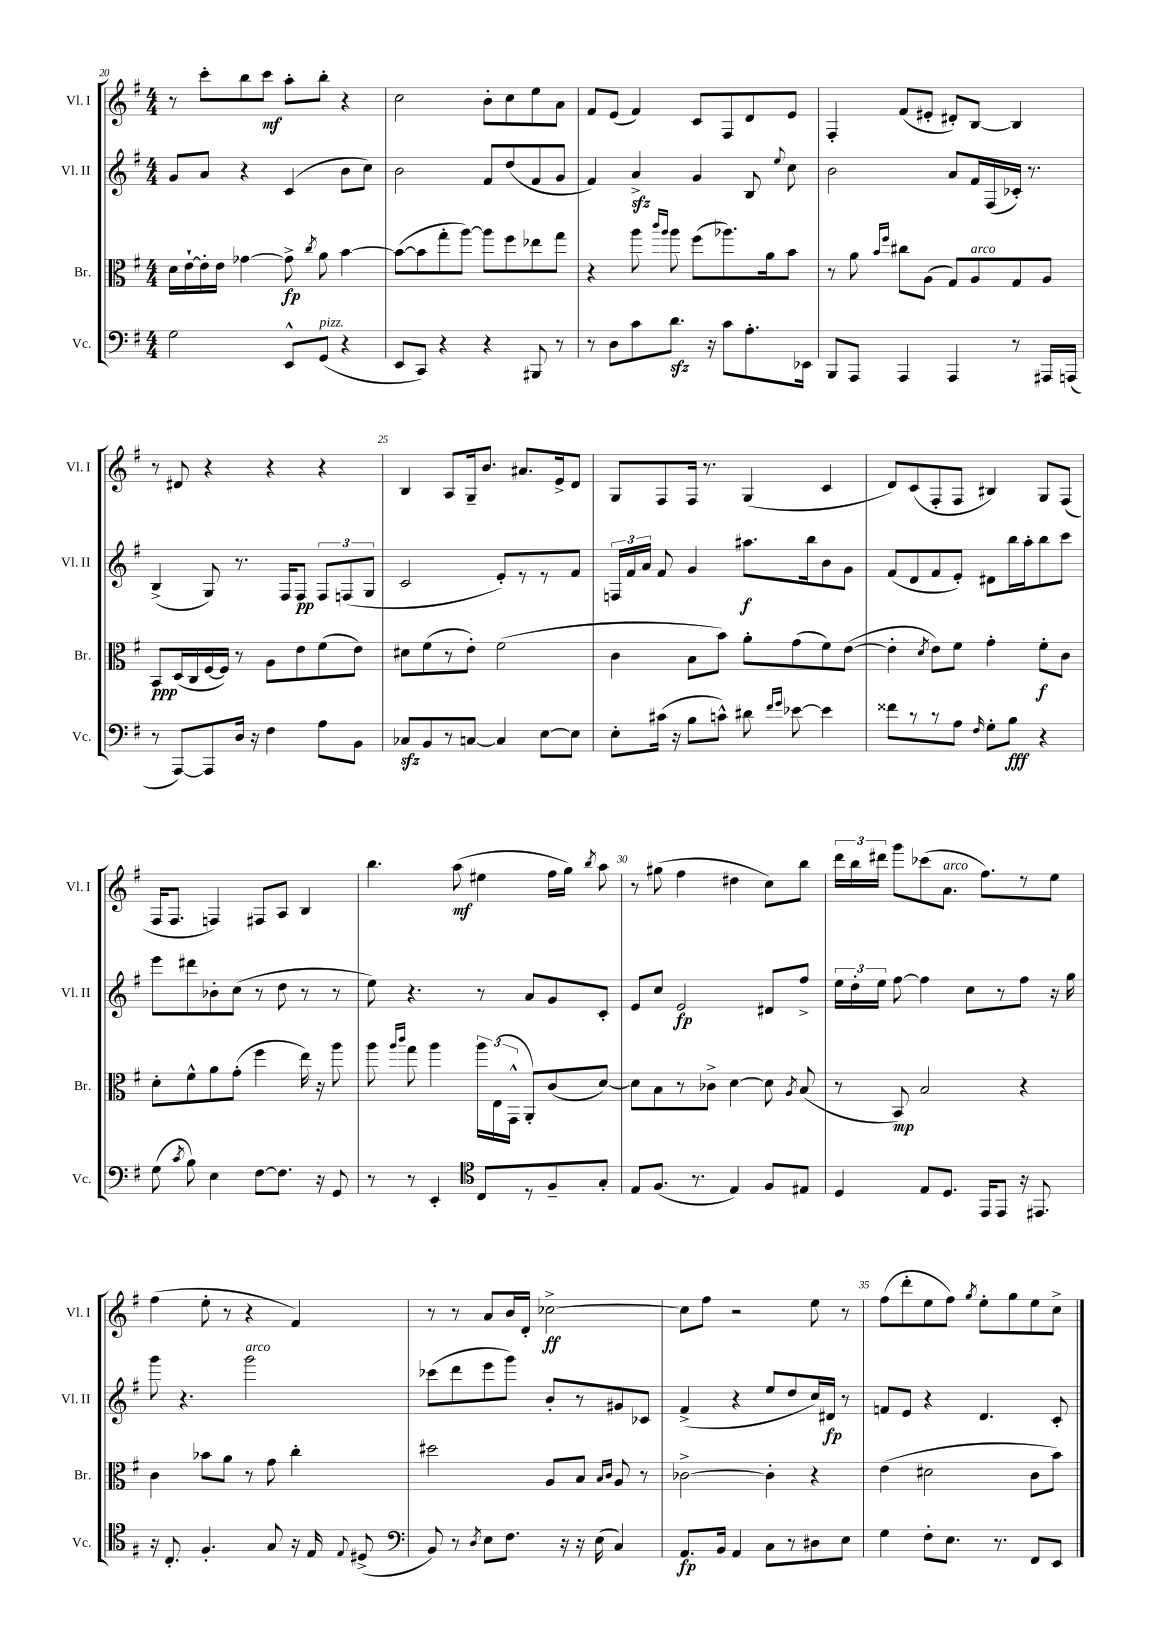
<<
\new StaffGroup <<
\new Staff = "s0" \with { instrumentName = "Vl. I" shortInstrumentName = "Vl. I" } {
    \clef treble \key g \major \numericTimeSignature \time 4/4
    \autoBeamOff r8 c'''8[-. b''8 c'''8]\mf a''8[-. b''8]-. r4 |
    c''2 b'8[-. c''8 e''8 a'8] |
    fis'8[ e'8]( fis'4) c'8[ fis8 d'8 e'8] |
    fis4-. fis'8[( eis'8]-. dis'8[-.) b8]~ b4 |
    r8 dis'8 r4 r4 r4 |
    b4 a8[ g16-- b'8.] ais'8.[ e'16-> d'8] |
    g8[ fis8 fis16] r8. g4( c'4 |
    d'8[) c'8( fis8-. fis8] bis4) g8[ fis8]( |
    fis16[ fis8.] f4) fis8[ a8] b4 |
    b''4. a''8\mf( eis''4 fis''16[ g''16]) \acciaccatura { b''8 } a''8 |
    r8 gis''8( fis''4 dis''4 c''8[) b''8] |
    \tuplet 3/2 { d'''16[ b''16 dis'''16] } g'''8[ ces'''8( a'8.]^\markup { \italic "arco" } fis''8.[) r8 e''8] |
    fis''4( e''8-. r8 r4 fis'4) |
    r8 r8 a'8[ b'16 d'16]-. ces''2~->\ff |
    ces''8[ fis''8] r2 e''8 r8 |
    fis''8[( d'''8-. e''8 fis''8]) \acciaccatura { g''8 } e''8[-. g''8 e''8 c''8]-> \bar "|." |
}
\new Staff = "s1" \with { instrumentName = "Vl. II" shortInstrumentName = "Vl. II" } {
    \clef treble \key g \major \numericTimeSignature \time 4/4
    \autoBeamOff g'8[ a'8] r4 c'4( b'8[ c''8]) |
    b'2 fis'8[ d''8( fis'8 g'8] |
    fis'4) a'4->\sfz g'4 b8 \appoggiatura { e''8 } c''8 |
    b'2 a'8[ fis'16 fis16( ces'16]-.) r8. |
    b4->( g8) r8. fis16[ fis8]\pp \tuplet 3/2 { fis8[ f8( g8] } |
    c'2 e'8[-.) r8 r8 fis'8] |
    \tuplet 3/2 { f16[ fis'16 a'16] } fis'8 g'4 ais''8.[\f b''16 b'8 g'8] |
    fis'8[( d'8 fis'8 e'8]-.) dis'8[ b''16 a''16-. b''8 c'''8] |
    e'''8[ dis'''8 bes'8-. c''8]( r8 d''8 r8 r8 |
    e''8) r4. r8 a'8[ g'8 c'8]-. |
    e'8[ c''8] e'2\fp dis'8[ fis''8]-> |
    \tuplet 3/2 { e''16[ d''16-. e''16] } fis''8~ fis''4 c''8[ r8 fis''8] r16 g''16 |
    g'''8 r4. g'''2^\markup { \italic "arco" } |
    ces'''8[( d'''8 e'''8 g'''8]) b'8[-. r8 gis'8 ces'8] |
    fis'4->( r4 e''8[ d''8 c''16) dis'16]\fp r8 |
    f'8[ e'8] r4 d'4. c'8-. \bar "|." |
}
\new Staff = "s2" \with { instrumentName = "Br." shortInstrumentName = "Br." } {
    \clef alto \key g \major \numericTimeSignature \time 4/4
    \autoBeamOff d'16[ e'16~-! e'16-. e'16] ges'4~ ges'8->\fp \acciaccatura { c''8 } a'8 b'4~ |
    b'8[~( b'8 g''8-. a''8]~) a''8[ fis''8 ees''8 g''8] |
    r4 a''8 \grace { c'''16[ a''16] } a''8 fis''8[( aes''8.) a'16 b'8] |
    r8 a'8 \grace { b'16[ fis''16] } cis''8[ a8]( g8[) a8^\markup { \italic "arco" } g8 a8] |
    b,8[\ppp d16( c16 fis16~ fis16]) r8 a8[ e'8 fis'8( e'8]) |
    dis'8[ fis'8( r8 e'8]-.) fis'2( |
    c'4 b8[ b'8]) a'8[-. g'8( fis'8) e'8]~( |
    e'4-. \acciaccatura { d'8 } e'8[) fis'8] g'4-. fis'8[-.\f c'8] |
    d'8[-. fis'8-^ a'8 g'8]-.( fis''4 e''16) r16 a''8 |
    a''8 \grace { a''16[ c'''16] } g''8 a''4 \tuplet 3/2 { a''16[ e16( g,16]-^ } a,8[-.) c'8( d'8]~) |
    d'8[ b8 r8 ces'8]-> d'4~ d'8 \acciaccatura { a8 } b8( |
    r8 b,8\mp) b2 r4 |
    c'4 bes'8[ a'8] r8 g'8 c''4-. |
    dis''2 a8[ b8] \grace { b16[ c'16] } a8 r8 |
    ces'2~-> ces'4-. r4 |
    e'4( dis'2 c'8[ b'8]) \bar "|." |
}
\new Staff = "s3" \with { instrumentName = "Vc." shortInstrumentName = "Vc." } {
    \clef bass \key g \major \numericTimeSignature \time 4/4
    \autoBeamOff g2 e,8[-^ g,8]^\markup { \italic "pizz." }( r4 |
    e,8[ c,8]) r4 r4 bis,,8 r8 |
    r8 d8[ c'8 d'8.]\sfz r16 c'8[ a8.-. ees,16] |
    b,,8[ a,,8] a,,4 a,,4 r8 ais,,16[ a,,16]( |
    r8 a,,8[~) a,,8 d16] r16 fis4 a8[ b,8] |
    ces8[\sfz b,8 r8 c8]~ c4 e8[~ e8] |
    e8[-. cis'16]( r16 b8[ c'8]-^) dis'8 \grace { fis'16[ g'16] } ees'8~ ees'4 |
    fisis'8[ r8 r8 a8] \grace { fis16 } g8[-. b8]\fff r4 |
    g8( \acciaccatura { c'8 } b8) e4 fis8[~ fis8.] r16 g,8 |
    r8 r8 e,4-. \clef tenor c8[ r8 fis8-- g8]-. |
    e8[ fis8.]( r8. e4) fis8[ eis8] |
    d4 e8[ d8.] e,16[ e,8] r16 eis,8. |
    r16 c8.-. fis4.-. g8 r16 e16 \appoggiatura { e8 } dis8->( |
    \clef bass b,8) r8 \acciaccatura { d8 } e8[ fis8.] r16 r16 e16( c4) |
    a,8.[\fp b,16] a,4 c8[ r8 dis8 e8] |
    g4 fis8[-. e8.] r8. fis,8[ e,8] \bar "|." |
}
>>
>>
\layout { \context { \Score currentBarNumber = #20 \override BarNumber.break-visibility = ##(#f #t #t) barNumberVisibility = #(every-nth-bar-number-visible 5) } }
